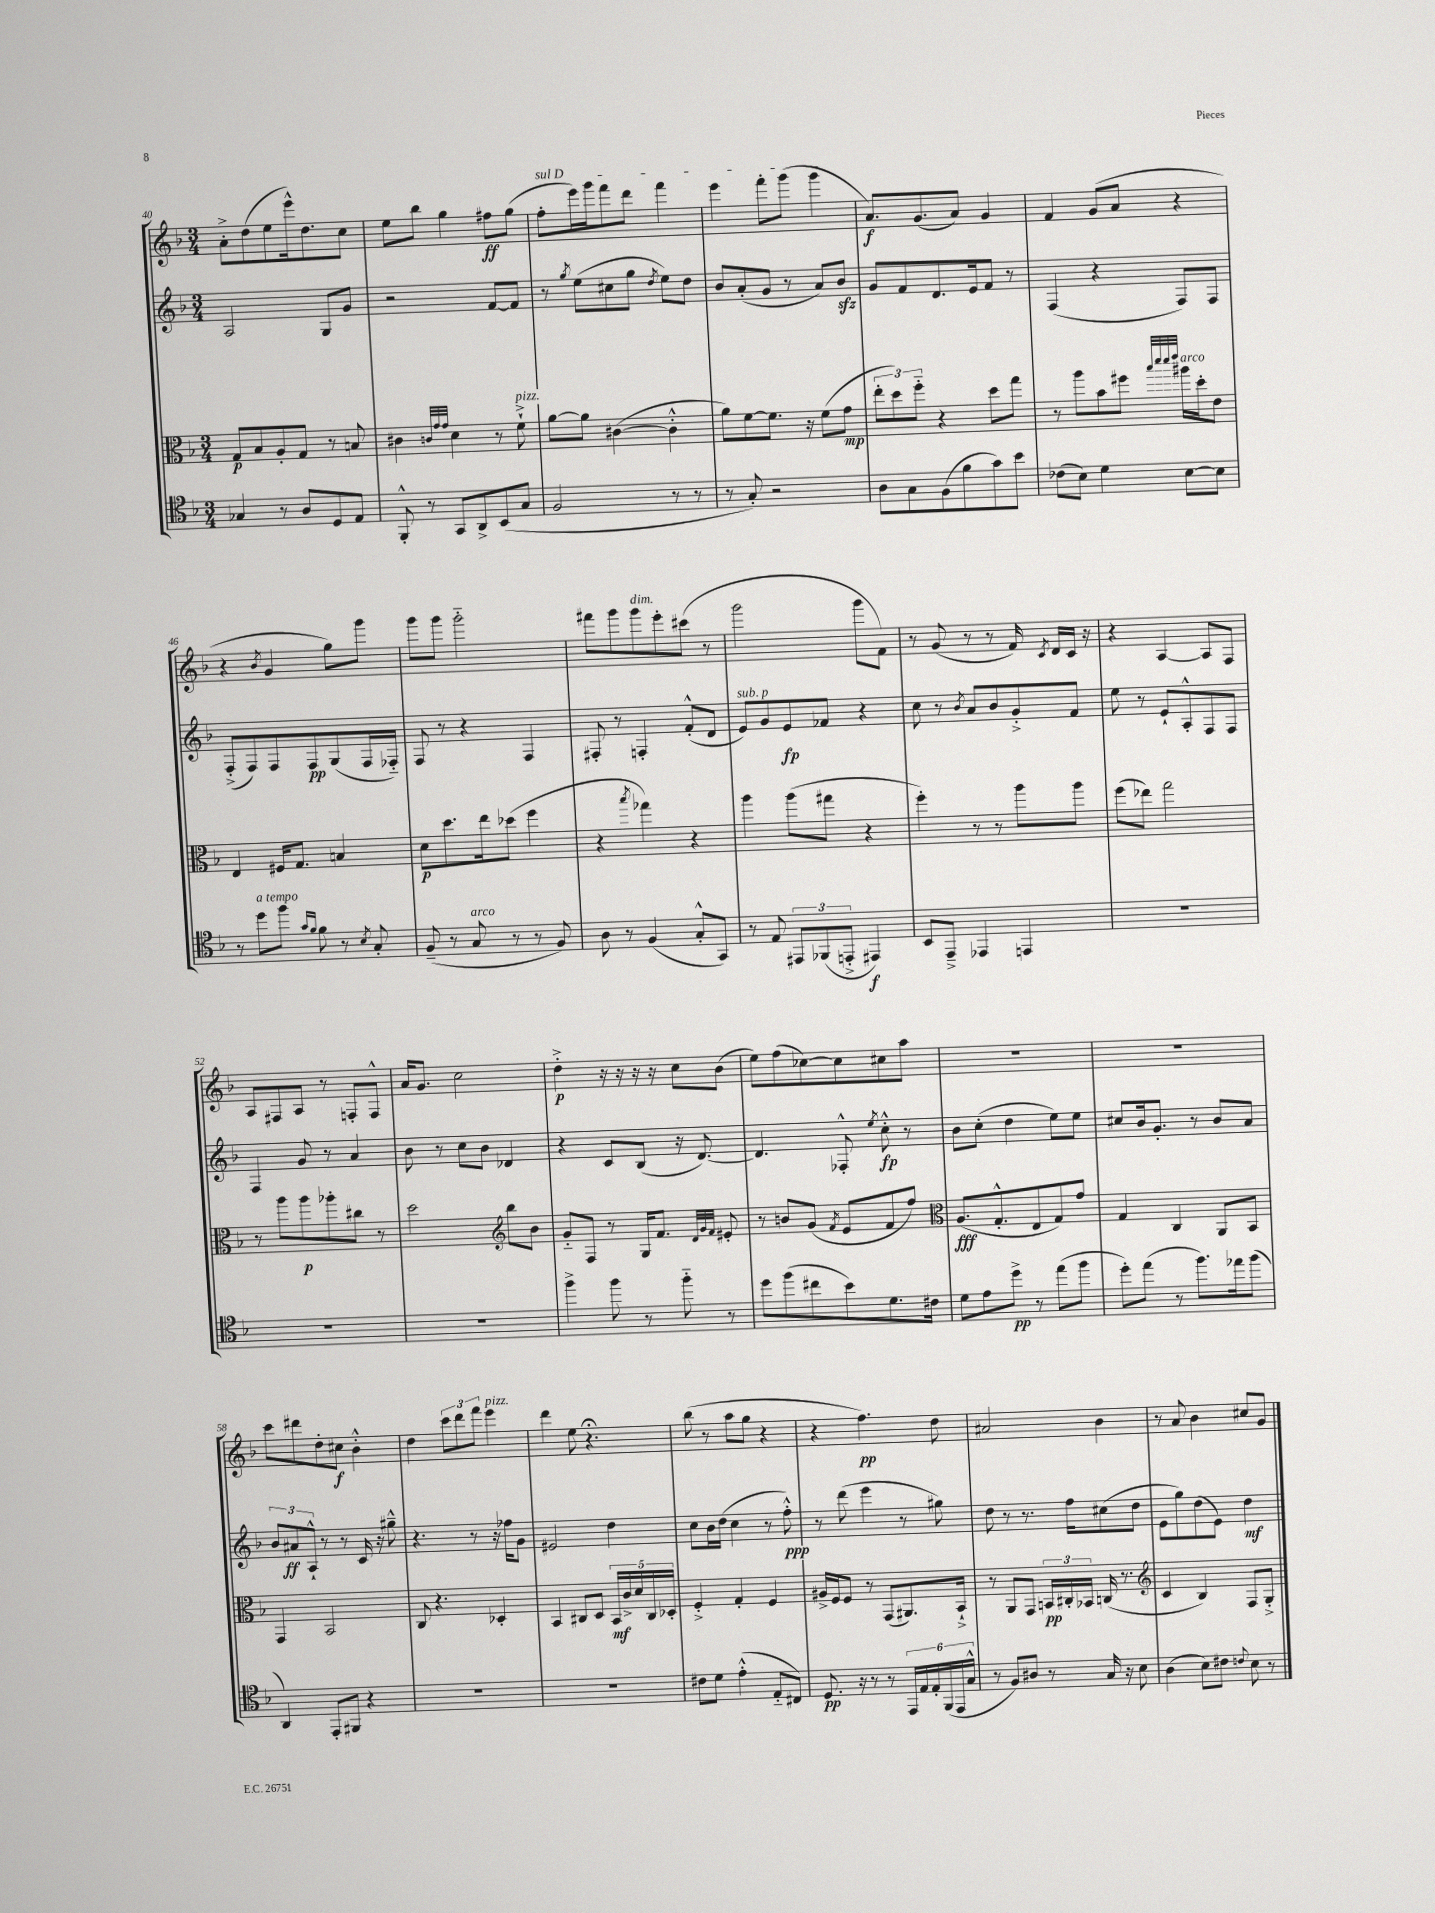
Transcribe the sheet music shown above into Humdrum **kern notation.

**kern	**dynam	**kern	**dynam	**kern	**dynam	**kern	**dynam
*part4	*part4	*part3	*part3	*part2	*part2	*part1	*part1
*staff4	*staff4	*staff3	*staff3	*staff2	*staff2	*staff1	*staff1
*clefC4	*	*clefC3	*	*clefG2	*	*clefG2	*
*k[b-]	*	*k[b-]	*	*k[b-]	*	*k[b-]	*
*M3/4	*	*M3/4	*	*M3/4	*	*M3/4	*
=40	=40	=40	=40	=40	=40	=40	=40
4G-X/	.	8G/L	p	2A/	.	8a'^\L	.
.	.	8B-/	.	.	.	(8dd\	.
8r	.	8A'/	.	.	.	8ee\	.
8A/L	.	8G/J	.	.	.	16eee^^\k)	.
.	.	.	.	.	.	8.dd\	.
8D/	.	8r	.	8G/L	.	.	.
8E/J	.	8Bn/	.	8g/J	.	8cc\J	.
=41	=41	=41	=41	=41	=41	=41	=41
8FF'^^/	.	4c#X\	.	2r	.	8ee\L	.
8r	.	.	.	.	.	8bb-\J	.
.	.	32qqcn/LLL	.	.	.	.	.
.	.	32qqg/	.	.	.	.	.
.	.	32qqg/JJJ	.	.	.	.	.
8GG/L	.	4d\	.	.	.	4gg\	.
8AA^/	.	.	.	.	.	.	.
(8BB-/	.	8r	.	[8f/L	.	8ff#X\L	ff
!	!	!LO:TX:a:i:t=pizz.	!	!	!	!	!
8G/J	.	8f`^\	.	8f/J]	.	(8gg\J	.
=42	=42	=42	=42	=42	=42	=42	=42
!	!	!	!	!	!	!LO:TX:a:i:t=sul D	!
2F/	.	[8a\L	.	8r	.	8ff'\L	.
.	.	.	.	8qgg/	.	.	.
.	.	8a\J]	.	(8ee\L	.	16eee\L)	.
.	.	.	.	.	.	16ggg\J	.
.	.	([4c#X\	.	8cc#X\	.	8fff\	.
.	.	.	.	8gg\J	.	8ddd\J	.
.	.	.	.	8qdd/	.	.	.
8r	.	4c#'^^\]	.	8ee\L)	.	4fff\	.
8r	.	.	.	8dd\J	.	.	.
=43	=43	=43	=43	=43	=43	=43	=43
8r	.	8a\L)	.	8b-/L	.	4eee\	.
8G'/)	.	[8f\	.	(8a'/	.	.	.
2r	.	8.f\J]	.	8g/J	.	8fff'\L	.
.	.	.	.	8r	.	(8ggg\J	.
.	.	16r	.	.	.	.	.
.	.	(8f\L	.	8a/L)	.	4ggg\	.
.	.	8g\J	mp	8b-zz/J	.	.	.
=44	=44	=44	=44	=44	=44	=44	=44
8A\L	.	12ee'\L	.	8g/L	.	8.a/L)	f
.	.	12dd\)	.	.	.	.	.
8G\	.	.	.	8f/	.	.	.
.	.	12ff\J	.	.	.	.	.
.	.	.	.	.	.	(8.g/	.
(8F\	.	4r	.	8.d/	.	.	.
8f\	.	.	.	.	.	8a/J)	.
.	.	.	.	16e/k	.	.	.
8g\)	.	8dd\L	.	8f/J	.	4g/	.
8b-\J	.	8gg\J	.	8r	.	.	.
=45	=45	=45	=45	=45	=45	=45	=45
(8c-X\L	.	8r	.	(4F/	.	4f/	.
8B-\J)	.	8aa\L	.	.	.	.	.
4d\	.	8b-\	.	4r	.	(8g/L	.
.	.	8ff#X\J	.	.	.	8a/J	.
.	.	32qqbb-/LLL	.	.	.	.	.
.	.	32qqddd/	.	.	.	.	.
.	.	32qqddd/	.	.	.	.	.
.	.	32qqeee/JJJ	.	.	.	.	.
!	!	!LO:TX:a:i:t=arco	!	!	!	!	!
[8B-\L	.	16aa#X\LL	.	8F/L)	.	4r	.
.	.	16dd'\J	.	.	.	.	.
8B-\J]	.	8e\J	.	8F/J	.	.	.
!!LO:LB:g=z
=46	=46	=46	=46	=46	=46	=46	=46
8r	.	4E/	.	(8F'^/L	.	4r	.
!LO:TX:a:i:t=a tempo	!	!	!	!	!	!	!
8dd\L	.	.	.	8F/)	.	.	.
.	.	.	.	.	.	8qb-/	.
8ff\J	.	16F#X/KL	.	8F/	.	4g/	.
.	.	8.G/J	.	.	.	.	.
16qqg/LL	.	.	.	.	.	.	.
16qqf/JJ	.	.	.	.	.	.	.
8f\	.	.	.	8F/	pp	.	.
8r	.	4Bn/	.	(8G/	.	8gg\L)	.
8qB-/	.	.	.	.	.	.	.
8G'/	.	.	.	16F/L	.	8ggg\J	.
.	.	.	.	16F-X/JJ)	.	.	.
=47	=47	=47	=47	=47	=47	=47	=47
(8F~/	.	8d\L	p	8F/	.	8ggg\L	.
8r	.	8.dd\	.	8r	.	8ggg\J	.
!LO:TX:a:i:t=arco	!	!	!	!	!	!	!
8G/	.	.	.	4r	.	2ggg\	.
.	.	16ee\k	.	.	.	.	.
8r	.	(8dd-X\J	.	.	.	.	.
8r	.	4ff\	.	4F/	.	.	.
8F/)	.	.	.	.	.	.	.
=48	=48	=48	=48	=48	=48	=48	=48
8A\	.	4r	.	8F#X'/	.	8fff#X\L	.
8r	.	.	.	8r	.	8ggg\	.
.	.	8qbb-/	.	.	.	.	.
!	!	!	!	!	!	!LO:TX:a:i:t=dim.	!
(4F/	.	4gg-X\)	.	4Fn'/	.	8ggg\	.
.	.	.	.	.	.	8eee'\	.
8G'^^/L	.	4r	.	(8f'^^/L	.	(8ccc#X\J	.
8GG/J)	.	.	.	8d/J	.	8r	.
=49	=49	=49	=49	=49	=49	=49	=49
!	!	!	!	!LO:TX:a:i:t=sub. p	!	!	!
8r	.	4aa\	.	8e/L)	.	2ggg\	.
8E/	.	.	.	8g/	.	.	.
12EE#X/L	.	(8aa\L	.	8e/	fp	.	.
(12FF-X/	.	.	.	.	.	.	.
.	.	8gg#X\J	.	8f-X/J	.	.	.
12EEn'^/J	.	.	.	.	.	.	.
4EE#X/)	f	4r	.	4r	.	8ggg\L	.
.	.	.	.	.	.	8f\J)	.
=50	=50	=50	=50	=50	=50	=50	=50
8BB-/L	.	4ff'\)	.	8cc\	.	8r	.
8EE~^/J	.	.	.	8r	.	(8g/	.
.	.	.	.	8qb-/	.	.	.
4EE-X/	.	8r	.	8a/L	.	8r	.
.	.	8r	.	8b-/	.	8r	.
4EEn/	.	8aa\L	.	8g'^/	.	16f/)	.
.	.	.	.	.	.	8qc/	.
.	.	.	.	.	.	16d/LL	.
.	.	8aa\J	.	8f/J	.	16c/JJ	.
.	.	.	.	.	.	16r	.
=51	=51	=51	=51	=51	=51	=51	=51
2.r	.	(8ff\L	.	8ee\	.	4r	.
.	.	8ee-X\J)	.	8r	.	.	.
.	.	2gg\	.	8e`/L	.	[4A/	.
.	.	.	.	8A'^^/	.	.	.
.	.	.	.	8F/	.	8A/L]	.
.	.	.	.	8F/J	.	8F/J	.
!!LO:LB:g=z
=52	=52	=52	=52	=52	=52	=52	=52
2.r	.	8r	.	4F/	.	8A/L	.
.	.	8aa\L	.	.	.	8F#X/	.
.	.	8aa\	p	8g/	.	8A/J	.
.	.	8aa-X'\	.	8r	.	8r	.
.	.	8cc#X\J	.	4a/	.	8Fn'/L	.
.	.	8r	.	.	.	8F^^/J	.
=53	=53	=53	=53	=53	=53	=53	=53
2.r	.	2dd\	.	8b-\	.	16a/KL	.
.	.	.	.	.	.	8.g/J	.
.	.	.	.	8r	.	.	.
.	.	.	.	8cc\L	.	2cc\	.
.	.	.	.	8b-\J	.	.	.
*	*	*clefG2	*	*	*	*	*
.	.	8bb-\L	.	4d-X/	.	.	.
.	.	8b-\J	.	.	.	.	.
=54	=54	=54	=54	=54	=54	=54	=54
4ff^\	.	8g/L	.	4r	.	4dd'^\	p
.	.	8F/J	.	.	.	.	.
8ff\	.	8r	.	8c/L	.	16r	.
.	.	.	.	.	.	16r	.
8r	.	16G/KL	.	(8B-/J	.	16r	.
.	.	8.f/J	.	.	.	16r	.
8ff\	.	.	.	16r	.	8cc\L	.
.	.	.	.	[8.d/)	.	.	.
.	.	32qqd/LLL	.	.	.	.	.
.	.	32qqg/	.	.	.	.	.
.	.	32qqf/JJJ	.	.	.	.	.
8r	.	8e#X'/	.	.	.	(8b-\J	.
=55	=55	=55	=55	=55	=55	=55	=55
8dd\L	.	8r	.	4.d/]	.	8ee\L)	.
(8ff\	.	8bn/L	.	.	.	(8ff\	.
8cc#X\	.	(8g/J	.	.	.	[8cc-X\)	.
.	.	8qf/	.	.	.	.	.
8b-\)	.	8e/L	.	8F-X'^^/	.	8cc-\]	.
.	.	.	.	8qee/	.	.	.
8.d\	.	8f/	.	8cc'^^\	fp	8cc#X\	.
.	.	8ff/J)	.	8r	.	8aa\J	.
16c#X\Jk	.	.	.	.	.	.	.
=56	=56	=56	=56	=56	=56	=56	=56
*	*	*clefC3	*	*	*	*	*
8d\L	.	(8.A/L	fff	8b-\L	.	2.r	.
8e\	.	.	.	(8cc'\J	.	.	.
.	.	8.G'^^/	.	.	.	.	.
8dd^\J	pp	.	.	4dd\	.	.	.
8r	.	8E/	.	.	.	.	.
(8ee\L	.	8G/)	.	8ee\L)	.	.	.
8ff\J	.	8g/J	.	8ee\J	.	.	.
=57	=57	=57	=57	=57	=57	=57	=57
8dd'\L)	.	4G/	.	8cc#X/L	.	2.r	.
(8ee\J	.	.	.	16b-/k	.	.	.
.	.	.	.	8.g'/J	.	.	.
8r	.	4C/	.	.	.	.	.
8.ff\L)	.	.	.	8r	.	.	.
.	.	8AA/L	.	8b-/L	.	.	.
16ee-X\k	.	.	.	.	.	.	.
(8ff\J	.	8BB-/J	.	8a/J	.	.	.
!!LO:LB:g=z
=58	=58	=58	=58	=58	=58	=58	=58
4AA/)	.	4GG/	.	12b-/L	.	8ccc\L	.
.	.	.	.	12a#X/	ff	.	.
.	.	.	.	.	.	8ddd#X\	.
.	.	.	.	12A`^^/J	.	.	.
8EE'/L	.	2BB-/	.	8r	.	8dd'\	.
8FF#X/J	.	.	.	8r	.	8cc#X\J	f
4r	.	.	.	16c/	.	4b-'^^\	.
.	.	.	.	16r	.	.	.
.	.	.	.	8gg#X~^^\	.	.	.
=59	=59	=59	=59	=59	=59	=59	=59
2.r	.	8C/	.	4.r	.	4dd\	.
.	.	4.r	.	.	.	.	.
.	.	.	.	.	.	12ccc\L	.
.	.	.	.	.	.	12ddd\	.
.	.	.	.	8r	.	.	.
.	.	.	.	.	.	12fff\J	.
!	!	!	!	!	!	!LO:TX:a:i:t=pizz.	!
.	.	4D-X'/	.	16r	.	4eee\	.
.	.	.	.	16ff-X\KL	.	.	.
.	.	.	.	8g\J	.	.	.
=60	=60	=60	=60	=60	=60	=60	=60
2.r	.	4BB-/	.	2e#X/	.	4ddd\	.
.	.	8C#X/L	.	.	.	8ee\	.
.	.	8D/J	.	.	.	4.r;<	.
.	.	20BB-/LL	mf	4dd\	.	.	.
.	.	20c^/	.	.	.	.	.
.	.	20d/	.	.	.	.	.
.	.	20C#/	.	.	.	.	.
.	.	20D-X'/JJ	.	.	.	.	.
=61	=61	=61	=61	=61	=61	=61	=61
8c#X\L	.	4F'^/	.	8cc\L	.	(8bb-\	.
8d\J	.	.	.	16b-\L	.	8r	.
.	.	.	.	(16dd\JJ	.	.	.
(4e'^^\	.	4G'/	.	4cc\	.	8aa\L	.
.	.	.	.	.	.	8gg\J	.
8E/L	.	4F/	.	8r	.	4r	.
8C#X/J)	.	.	.	8ff'^^\)	ppp	.	.
=62	=62	=62	=62	=62	=62	=62	=62
8.D/	pp	16A#X^/LL	.	8r	.	4r	.
.	.	16F/J	.	.	.	.	.
.	.	8F/J	.	(8ddd\	.	.	.
16r	.	.	.	.	.	.	.
8r	.	8r	.	4eee\	.	4.ff\)	pp
8r	.	(8GG/L	.	.	.	.	.
24EE/LL	.	8.AA#X/)	.	8r	.	.	.
24E/	.	.	.	.	.	.	.
24E'/	.	.	.	.	.	.	.
(24FF/	.	.	.	8gg#X\)	.	8dd\	.
24EE/	.	.	.	.	.	.	.
.	.	16BB-`^/Jk	.	.	.	.	.
24G^^/JJ	.	.	.	.	.	.	.
=63	=63	=63	=63	=63	=63	=63	=63
8r	.	8r	.	8dd\	.	2a#X/	.
8F/L)	.	8AA/L	.	8r	.	.	.
8A#X/J	.	8GG/J	.	8.r	.	.	.
8r	.	24BBn/LL	pp	.	.	.	.
.	.	24C#X'/	.	.	.	.	.
.	.	.	.	16ff\KL	.	.	.
.	.	24BB-X/JJ	.	.	.	.	.
16G/	.	(16Cn/	.	(8cc#X\	.	4b-\	.
16r	.	8.r	.	.	.	.	.
8B-\	.	.	.	8dd\J	.	.	.
=64	=64	=64	=64	=64	=64	=64	=64
*	*	*clefG2	*	*	*	*	*
(4A\	.	4c/	.	8e\L	.	8r	.
.	.	.	.	8gg\)	.	8a/	.
8B-\L)	.	4B-/)	.	(8dd\	.	4b-\	.
8c#X\J	.	.	.	8e\J)	.	.	.
8qqcn/	.	.	.	.	.	.	.
8B-\	.	8F/L	.	4dd\	mf	8cc#X/L	.
8r	.	8G'^/J	.	.	.	8g/J	.
==	==	==	==	==	==	==	==
*-	*-	*-	*-	*-	*-	*-	*-
